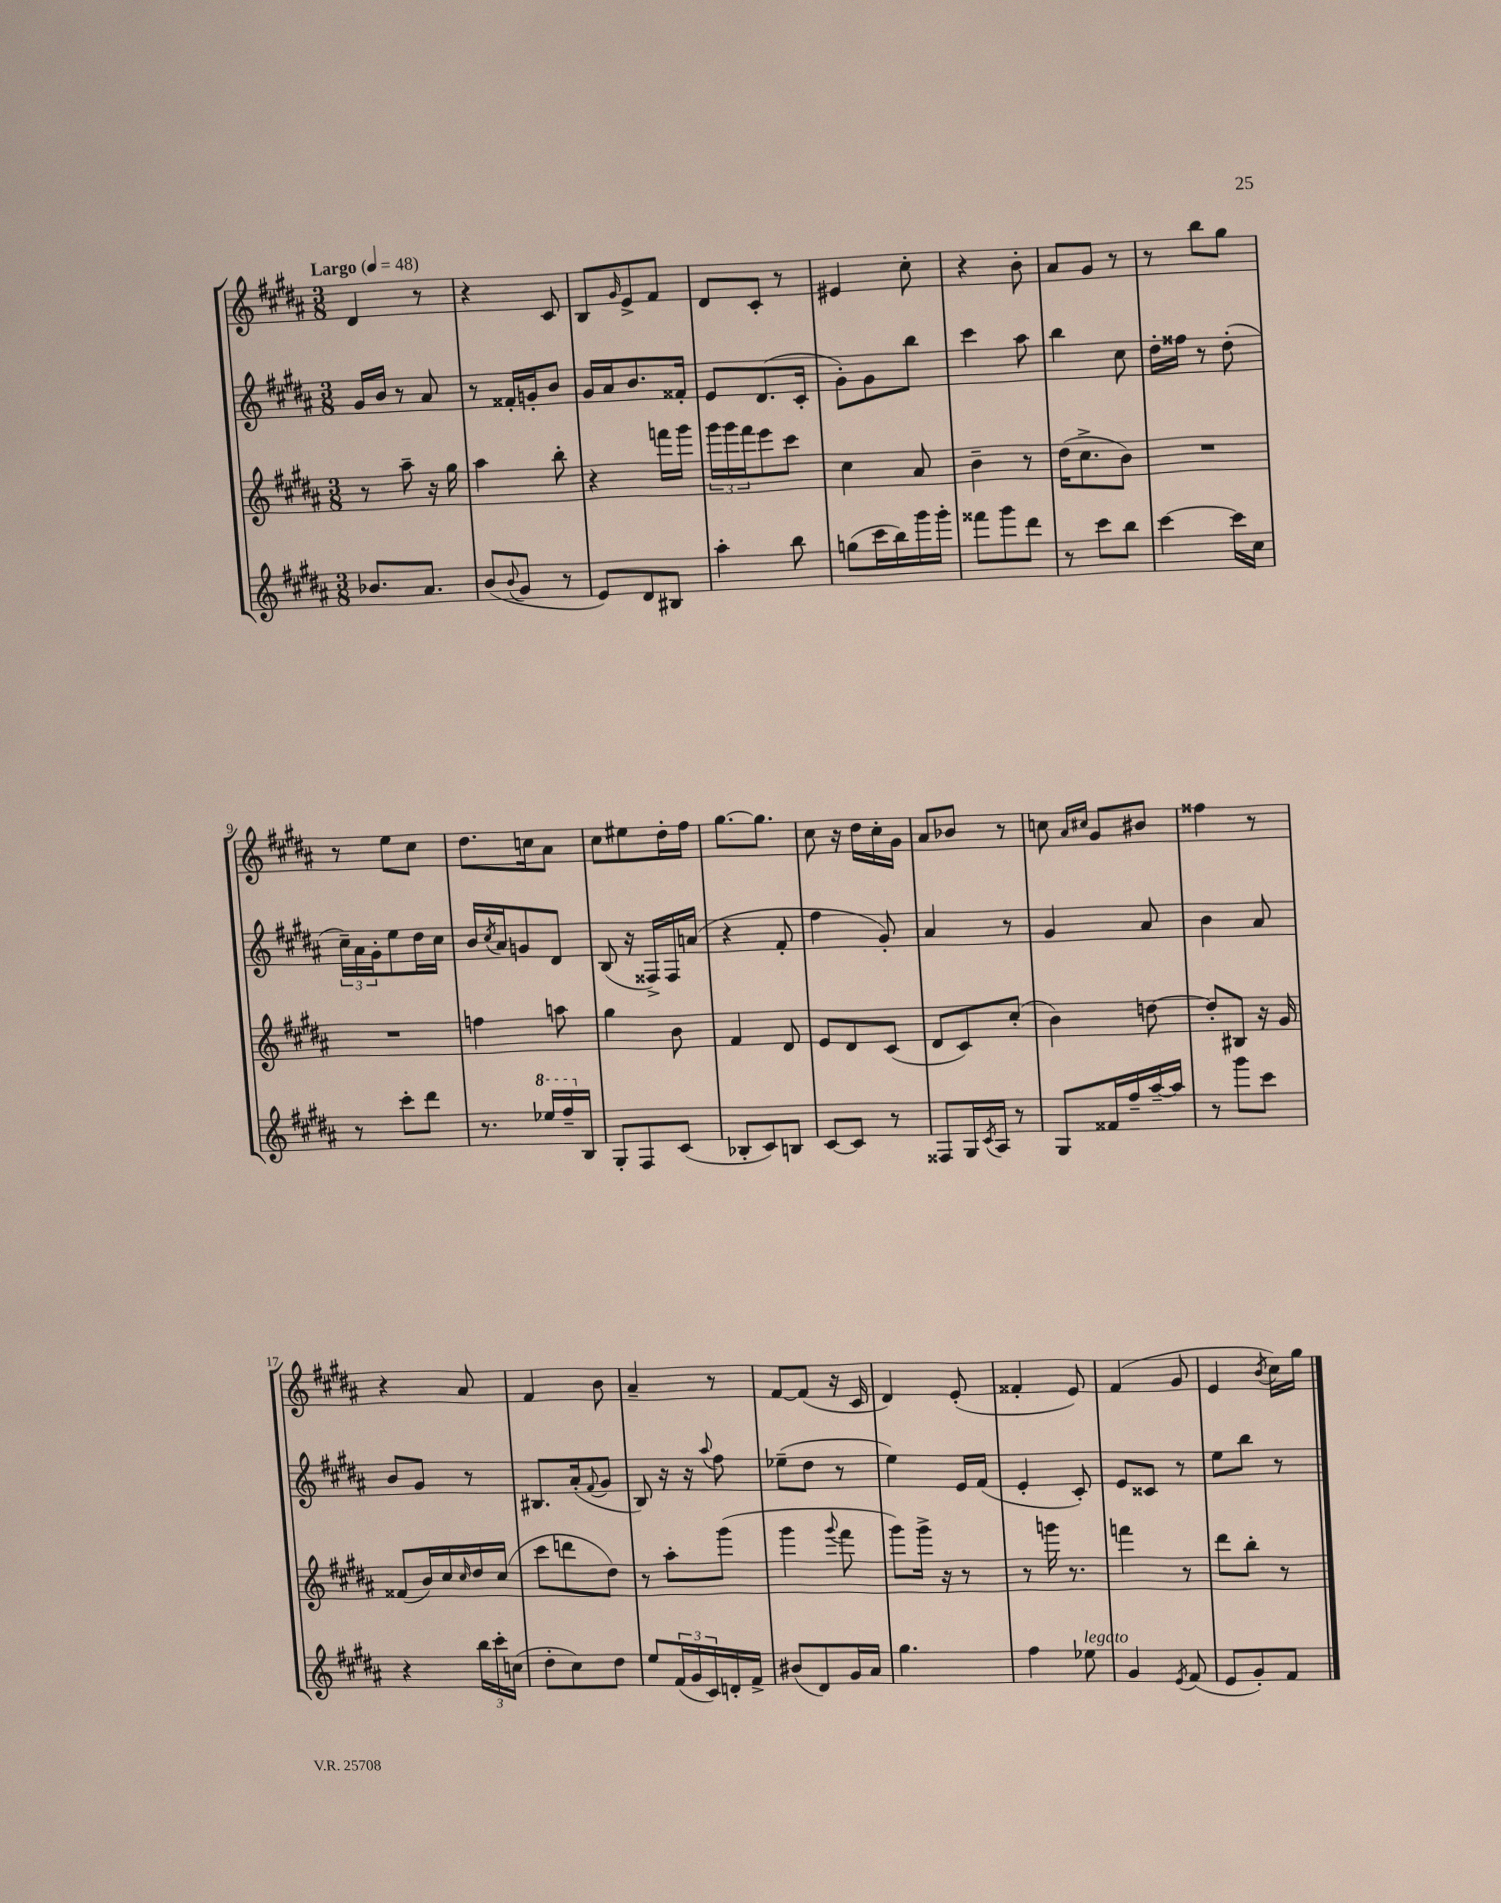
<<
\new StaffGroup <<
\new Staff = "s0" {
    \clef treble \key b \major \numericTimeSignature \time 3/8 \tempo "Largo" 4 = 48
    dis'4 r8 |
    r4 cis'8 |
    b8 \grace { gis'16 } e'8-> fis'8 |
    dis'8 cis'8-. r8 |
    eis'4 cis''8-. |
    r4 b'8-. |
    ais'8 gis'8 r8 |
    r8 b''8 gis''8 |
    r8 e''8 cis''8 |
    dis''8. c''16 ais'8 |
    cis''8 eis''8 dis''16-. fis''16 |
    gis''8.~ gis''8. |
    cis''8 r16 dis''16 cis''16-. gis'16 |
    ais'8 bes'8 r8 |
    c''8 \grace { ais'16 cis''16 } gis'8 bis'8 |
    fisis''4 r8 |
    r4 ais'8 |
    fis'4 b'8 |
    ais'4-- r8 |
    fis'8~ fis'8( r16 cis'16 |
    dis'4) e'8-.( |
    fisis'4-. e'8) |
    fis'4( gis'8 |
    e'4 \acciaccatura { b'8 } cis''16) gis''16 \bar "|." |
}
\new Staff = "s1" {
    \clef treble \key b \major \numericTimeSignature \time 3/8
    gis'16 b'16 r8 ais'8 |
    r8 fisis'16-. g'16-. b'8 |
    gis'16 ais'16 b'8. fisis'16-. |
    e'8 dis'8.( cis'16-. |
    gis'8-.) gis'8 b''8 |
    cis'''4 ais''8 |
    b''4 cis''8 |
    dis''16-. fisis''16 r8 dis''8-.( |
    \tuplet 3/2 { cis''16--) ais'16 gis'16-. } e''8 dis''16 cis''16 |
    b'16 \acciaccatura { cis''8 } ais'16 g'8 dis'8 |
    b8( r16 fisis16->) fisis16 a'16( |
    r4 fis'8-. |
    fis''4 gis'8-.) |
    ais'4 r8 |
    gis'4 ais'8 |
    b'4 ais'8 |
    b'8 gis'8 r8 |
    bis8. ais'16-.( \appoggiatura { fis'8 } gis'8 |
    b8) r16 r16 \appoggiatura { ais''8 } fis''8 |
    ees''8--( dis''8 r8 |
    e''4) e'16 fis'16( |
    e'4-. cis'8-.) |
    e'8 cisis'8 r8 |
    e''8 b''8 r8 \bar "|." |
}
\new Staff = "s2" {
    \clef treble \key b \major \numericTimeSignature \time 3/8
    r8 ais''8-- r16 gis''16 |
    ais''4 b''8-. |
    r4 f'''16 gis'''16 |
    \tuplet 3/2 { gis'''16 gis'''16 fis'''16 } e'''8 cis'''8 |
    cis''4 ais'8 |
    b'4-- r8 |
    dis''16( cis''8.-> b'8) |
    R4. |
    R4. |
    f''4 a''8 |
    gis''4 b'8 |
    fis'4 dis'8 |
    e'8 dis'8 cis'8( |
    dis'8 cis'8) cis''8-.( |
    b'4) d''8~ |
    d''8-. bis8 r16 gis'16 |
    fisis'8( b'16) cis''16 \grace { cis''16 } dis''16 cis''16( |
    cis'''8 d'''8 dis''8) |
    r8 ais''8-. gis'''8( |
    gis'''4 \appoggiatura { gis'''8 } fis'''8 |
    gis'''8) gis'''16-> r16 r8 |
    r8 g'''16 r8. |
    f'''4 r8 |
    dis'''8 b''8-. r8 \bar "|." |
}
\new Staff = "s3" {
    \clef treble \key b \major \numericTimeSignature \time 3/8
    bes'8. ais'8. |
    b'8( \appoggiatura { b'8 } gis'8 r8 |
    e'8) dis'8 bis8 |
    ais''4-. b''8 |
    g''8( cis'''16 b''16) gis'''16 gis'''16-. |
    fisis'''8 gis'''8 dis'''8 |
    r8 cis'''8 b''8 |
    cis'''4~ cis'''16 cis''16 |
    r8 cis'''8-. dis'''8 |
    r8. \ottava #1 ees'''16 fis'''16-- \ottava #0 b16 |
    gis8-. fis8 cis'8( |
    bes8-. cis'8) b8 |
    cis'8~ cis'8 r8 |
    fisis8 gis16 \acciaccatura { cis'8 } ais16 r8 |
    gis8 fisis'16 fis''16-- ais''16~-- ais''16 |
    r8 gis'''8 cis'''8 |
    r4 \tuplet 3/2 { b''16 cis'''16-. c''16( } |
    dis''8-. cis''8) dis''8 |
    e''8 \tuplet 3/2 { fis'16( gis'16 cis'16) } d'16-. fis'16-> |
    bis'8( dis'8) gis'16 ais'16 |
    gis''4. |
    fis''4 ees''8^\markup { \italic "legato" } |
    gis'4 \acciaccatura { e'8 } fis'8( |
    e'8 gis'8-.) fis'8 \bar "|." |
}
>>
>>
